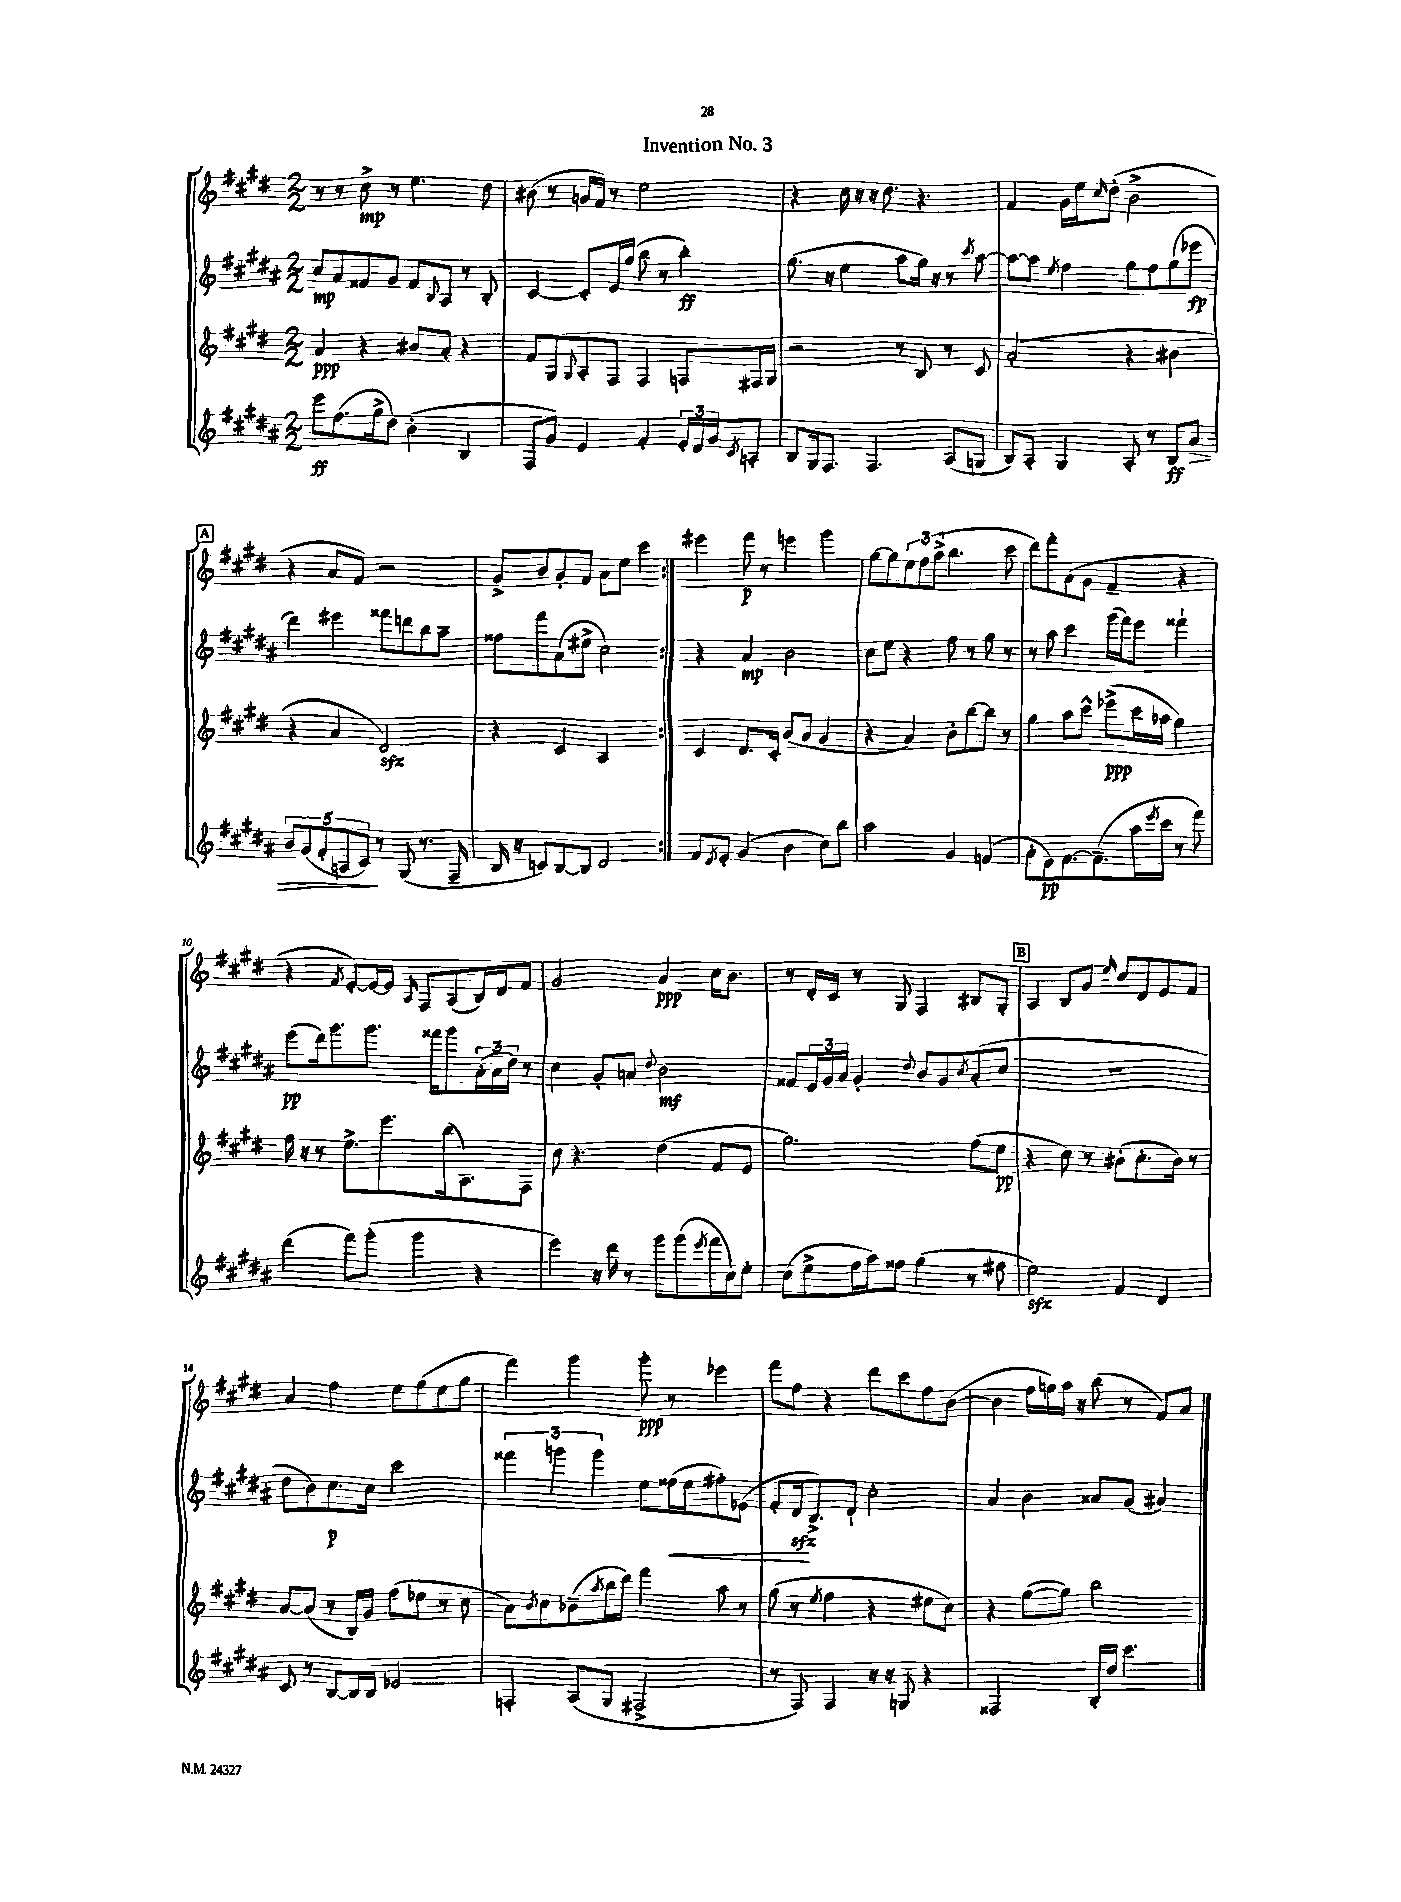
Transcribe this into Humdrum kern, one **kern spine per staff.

**kern	**dynam	**kern	**dynam	**kern	**dynam	**kern	**dynam
*part4	*part4	*part3	*part3	*part2	*part2	*part1	*part1
*staff4	*staff4	*staff3	*staff3	*staff2	*staff2	*staff1	*staff1
*clefG2	*	*clefG2	*	*clefG2	*	*clefG2	*
*k[f#c#g#d#a#]	*	*k[f#c#g#d#]	*	*k[f#c#g#d#a#]	*	*k[f#c#g#d#]	*
*M2/2	*	*M2/2	*	*M2/2	*	*M2/2	*
=1	=1	=1	=1	=1	=1	=1	=1
8eee\L	ff	4a/	ppp	8cc#/L	mp	8r	.
(8.ff#\	.	.	.	8a#/	.	8r	.
.	.	4r	.	8f##X/	.	8cc#^\	mp
16gg#^\k	.	.	.	.	.	.	.
8dd#\J)	.	.	.	8g#/J	.	8r	.
(4b'\	.	8b#X/L	.	8f##/L	.	4.ee\	.
.	.	.	.	8qqB/	.	.	.
.	.	8a'/J	.	8A#/J	.	.	.
4B/	.	4r	.	8r	.	.	.
.	.	.	.	8B'/	.	8dd#\	.
=2	=2	=2	=2	=2	=2	=2	=2
8F#/L	.	8f#/L	.	[4c#/	.	(8b#X\	.
8g#/J)	.	8G#/	.	.	.	8r	.
.	.	8qqG#/	.	.	.	.	.
4e/	.	8A'/	.	8c#'/L]	.	16gn/LL	.
.	.	.	.	.	.	16f#/JJ)	.
.	.	8F#/J	.	16e/L	.	8r	.
.	.	.	.	(16gg#/JJ	.	.	.
4f#'/	.	4F#/	.	8bb\	.	2ee\	.
.	.	.	.	8r	.	.	.
24e'/LL	.	8Fn/L	.	4bb'\)	ff	.	.
24d#/	.	.	.	.	.	.	.
24g#/J	.	.	.	.	.	.	.
8qc#/	.	.	.	.	.	.	.
8An'/J	.	16F#X/L	.	.	.	.	.
.	.	16G#/JJ	.	.	.	.	.
=3	=3	=3	=3	=3	=3	=3	=3
8B/L	.	2r	.	(8.gg#\	.	4r	.
16G#/k	.	.	.	.	.	.	.
8.F#/J	.	.	.	16r	.	.	.
.	.	.	.	4ee\	.	16cc#\	.
.	.	.	.	.	.	16r	.
4.F#/	.	.	.	.	.	16r	.
.	.	.	.	.	.	8.dd#\	.
.	.	8r	.	8aa#\L	.	.	.
.	.	8B/	.	16gg#\Jk)	.	4.r	.
.	.	.	.	16r	.	.	.
(8A#/L	.	8r	.	8r	.	.	.
.	.	.	.	8qccc#/	.	.	.
8Gn/J	.	8c#/	.	[8aa#\	.	.	.
=4	=4	=4	=4	=4	=4	=4	=4
8B/L)	.	(2a'/	.	8aa#\L_	.	4f#/	.
8A#'/J	.	.	.	8aa#\J]	.	.	.
.	.	.	.	8qee/	.	.	.
4G#/	.	.	.	4ff#\	.	16g#\LL	.
.	.	.	.	.	.	16ee\J	.
.	.	.	.	.	.	16qqcc#/	.
.	.	.	.	.	.	(8dd#'\J	.
8A#'/	.	4r	.	8gg#\L	.	2b^\	.
8r	.	.	.	8ff#\	.	.	.
8B/L	ff	4b#X\	.	(8gg#\	.	.	.
!	!LO:HP:b	!	!	!	!	!	!
8a#/J	>	.	.	8eee-X\J	fp	.	.
!!LO:LB:g=z
!!LO:REH:place=s1:t=A
=5	=5	=5	=5	=5	=5	=5	=5
10b/L	.	4r	.	4ddd#\)	.	4r	.
(10g#/	.	.	.	.	.	.	.
10f#'/	.	.	.	.	.	.	.
.	.	4a/	.	4eee#X\	.	8a/L	.
10An/	.	.	.	.	.	.	.
.	.	.	.	.	.	8f#/J)	.
10c#/J)	.	.	.	.	.	.	.
8r	]	2d#zz/)	.	8fff##X\L	.	2r	.
(8G#/	.	.	.	8dddn\	.	.	.
8.r	.	.	.	8bb\	.	.	.
.	.	.	.	8aa#~\J	.	.	.
16F#~/	.	.	.	.	.	.	.
=6	=6	=6	=6	=6	=6	=6	=6
16B/	.	4r	.	8ff##X\L	.	8g#^/L	.
16r	.	.	.	.	.	.	.
8cn/L)	.	.	.	8fff#\	.	8b/	.
[8B/	.	4c#/	.	(8a#\	.	8g#'/	.
8B/J]	.	.	.	8ee#X^\J	.	8f#/J	.
2d#/	.	2A/	.	2cc#\)	.	8a\L	.
.	.	.	.	.	.	8ee\J	.
.	.	.	.	.	.	4ccc#\	.
=7:|!	=7:|!	=7:|!	=7:|!	=7:|!	=7:|!	=7:|!	=7:|!
8f#/L	.	4c#/	.	4r	.	4eee#X\	.
8qd#/	.	.	.	.	.	.	.
8e'/J	.	.	.	.	.	.	.
(4g#/	.	8.d#/L	.	4a#/	mp	8fff#\	p
.	.	.	.	.	.	8r	.
.	.	16c#'/Jk	.	.	.	.	.
4b\	.	(8b/L	.	2b\	.	4eeen\	.
.	.	8a/J	.	.	.	.	.
8cc#\L)	.	4g#/	.	.	.	4ggg#\	.
8bb\J	.	.	.	.	.	.	.
=8	=8	=8	=8	=8	=8	=8	=8
2aa#\	.	4r	.	8cc#\L	.	[8gg#\L	.
.	.	.	.	8ee\J	.	8gg#\]	.
.	.	4a/)	.	4r	.	12ee\	.
.	.	.	.	.	.	12ff#\	.
.	.	.	.	.	.	(12aa^\J	.
4g#/	.	8b'\L	.	8ff#\	.	4.bb\	.
.	.	[8bb\	.	8r	.	.	.
(4fn/	.	8bb\J]	.	8gg#\	.	.	.
.	.	8r	.	8r	.	8ccc#\	.
=9	=9	=9	=9	=9	=9	=9	=9
8a#'\L	.	4gg#\	.	8r	.	8ddd#\L)	.
8e\)	pp	.	.	8aa#\	.	8fff#'\	.
[8.f#\	.	8aa\L	.	4ccc#\	.	(8a\	.
.	.	8ccc#^^\J	.	.	.	8g#\J	.
(8.f#~\]	.	.	.	.	.	.	.
.	.	(8eee-X^\L	ppp	(16ggg#\LL	.	4f#~/	.
.	.	.	.	16fff#\J)	.	.	.
16aa#\L	.	16ccc#\L	.	8eee\J	.	.	.
8qeee/	.	.	.	.	.	.	.
16ccc#\JJ	.	16aa-X\JJ	.	.	.	.	.
8r	.	4gg#\)	.	4fff##X`\	.	4r	.
8fff#\)	.	.	.	.	.	.	.
!!LO:LB:g=z
=10	=10	=10	=10	=10	=10	=10	=10
(4ddd#\	.	16ff#\	.	(8eee\L	pp	4r	.
.	.	16r	.	.	.	.	.
.	.	8r	.	16ddd#\k)	.	.	.
.	.	.	.	8.ggg#\	.	.	.
.	.	.	.	.	.	8qf#/	.
8fff#\L)	.	8.ee^\L	.	.	.	[8e'/L)	.
(8ggg#'\J	.	.	.	8.ggg#\J	.	16e/L_	.
.	.	8.eee\	.	.	.	16e/JJ]	.
.	.	.	.	.	.	16qqA/	.
4ggg#\	.	.	.	.	.	8F#/L	.
.	.	.	.	16fff##X\KL	.	.	.
.	.	(16bb\k	.	8ggg#\	.	(8A/	.
.	.	8.A\)	.	.	.	.	.
4r	.	.	.	(24a#'\L	.	16B/L)	.
.	.	.	.	24a#\	.	.	.
.	.	.	.	.	.	16d#/J	.
.	.	.	.	24dd#\JJ)	.	.	.
.	.	8F#\J	.	8r	.	8f#/J	.
=11	=11	=11	=11	=11	=11	=11	=11
4eee\)	.	8cc#\	.	4cc#\	.	2g#/	.
.	.	4.r	.	.	.	.	.
16r	.	.	.	8g#'/L	.	.	.
16ddd#\	.	.	.	.	.	.	.
8r	.	.	.	8an/J	.	.	.
.	.	.	.	8qqdd#/	.	.	.
8ggg#\L	.	(4dd#\	.	2b\	mf	4a/	ppp
(8ggg#\	.	.	.	.	.	.	.
8qeee/	.	.	.	.	.	.	.
16fff#\L	.	8f#/L	.	.	.	16cc#\KL	.
16cc#\J)	.	.	.	.	.	8.b\J	.
8ee'\J	.	8e/J	.	.	.	.	.
=12	=12	=12	=12	=12	=12	=12	=12
(8cc#\L	.	2.gg#\)	.	8f##X/L	.	8r	.
8ee^\	.	.	.	24e/L	.	16d#'/LL	.
.	.	.	.	24g#/	.	.	.
.	.	.	.	.	.	16c#/JJ	.
.	.	.	.	24a#/JJ	.	.	.
16ff#\L	.	.	.	4g#'/	.	8r	.
16aa#\J)	.	.	.	.	.	.	.
8ff##X\J	.	.	.	.	.	8G#/	.
.	.	.	.	8qqdd#/	.	.	.
(4gg#\	.	.	.	8b/L	.	4F#/	.
.	.	.	.	8g#/	.	.	.
.	.	.	.	8qcc#/	.	.	.
8r	.	(8ff#\L	.	(8a#'/	.	8B#X/L	.
8ff#X\	.	8ee\J	pp	8cc#/J	.	8G#'/J	.
!!LO:REH:place=s1:t=B
=13	=13	=13	=13	=13	=13	=13	=13
2eezz\)	.	4r	.	1r	.	4A/	.
.	.	8cc#\)	.	.	.	8B/L	.
.	.	8r	.	.	.	8g#/J	.
.	.	.	.	.	.	16qqee/	.
4f#/	.	(8b#X'\L	.	.	.	8cc#/L	.
.	.	8.cc#'\	.	.	.	8d#/	.
4d#/	.	.	.	.	.	8e/	.
.	.	16b#\Jk)	.	.	.	.	.
.	.	8r	.	.	.	8f#/J	.
!!LO:LB:g=z
=14	=14	=14	=14	=14	=14	=14	=14
8c#/	.	[8a/L	.	8dd#\L	.	4a/	.
8r	.	(8a/J]	.	8b\)	.	.	.
[8B/L	.	8r	.	8.cc#\	p	4ff#\	.
16B/L]	.	16B/LL)	.	.	.	.	.
16B/JJ	.	16g#/JJ	.	16cc#\Jk	.	.	.
2e-X/	.	(8ff#\L	.	2ccc#\	.	8ee\L	.
.	.	8ee-X\J	.	.	.	(8gg#\	.
.	.	8r	.	.	.	8ee\	.
.	.	8cc#\	.	.	.	8gg#\J	.
=15	=15	=15	=15	=15	=15	=15	=15
4Fn'/	.	8a\L)	.	6fff##X\	.	4fff#\)	.
.	.	8qb/	.	.	.	.	.
.	.	8cc#\	.	.	.	.	.
.	.	.	.	6gggn\	.	.	.
(8A#/L	.	(8b-X~\	.	.	.	4ggg#\	.
.	.	.	.	6ggg\	.	.	.
.	.	8qaa/	.	.	.	.	.
8G#/J	.	16bb\L	.	.	.	.	.
.	.	16ddd#\JJ)	.	.	.	.	.
2F#X^/	.	4fff#\	.	8ee\L	.	8ggg#'\	ppp
!	!	!	!	!	!LO:HP:b	!	!
.	.	.	.	(16ff##X\L	<	8r	.
.	.	.	.	16ee\J	.	.	.
.	.	8aa\	.	8ff#X'\)	.	4eee-X\	.
.	.	8r	.	(8e-X\J	.	.	.
=16	=16	=16	=16	=16	=16	=16	=16
8r	.	(8gg#\	.	8f#'/L	.	8fff#\L	.
8F#/)	.	8r	.	16d#zz/k	.	8ff#\J	.
.	.	.	.	8.B^/)	[	.	.
.	.	8qee/	.	.	.	.	.
4F#/	.	4ff#\	.	.	.	4r	.
.	.	.	.	8d#`/J	.	.	.
16r	.	4r	.	2cc#'\	.	8ddd#\L	.
16r	.	.	.	.	.	.	.
8Gn/	.	.	.	.	.	8ccc#\	.
4r	.	8ee#X\L	.	.	.	8ff#\	.
.	.	8cc#\J)	.	.	.	([8b\J	.
=17	=17	=17	=17	=17	=17	=17	=17
2F##X/	.	4r	.	4a#/	.	4b\]	.
.	.	([8gg#\L	.	4b\	.	16ff#\LL	.
.	.	.	.	.	.	16ggn\)	.
.	.	8gg#\J])	.	.	.	16aa\JJ	.
.	.	.	.	.	.	16r	.
16B'/LL	.	2bb\	.	8a##X/L	.	(8bb\	.
16dd#/JJ	.	.	.	.	.	.	.
4.ccc#\	.	.	.	(8g#/J	.	8r	.
.	.	.	.	4a#X/)	.	8f#/L)	.
.	.	.	.	.	.	8a/J	.
==	==	==	==	==	==	==	==
*-	*-	*-	*-	*-	*-	*-	*-
